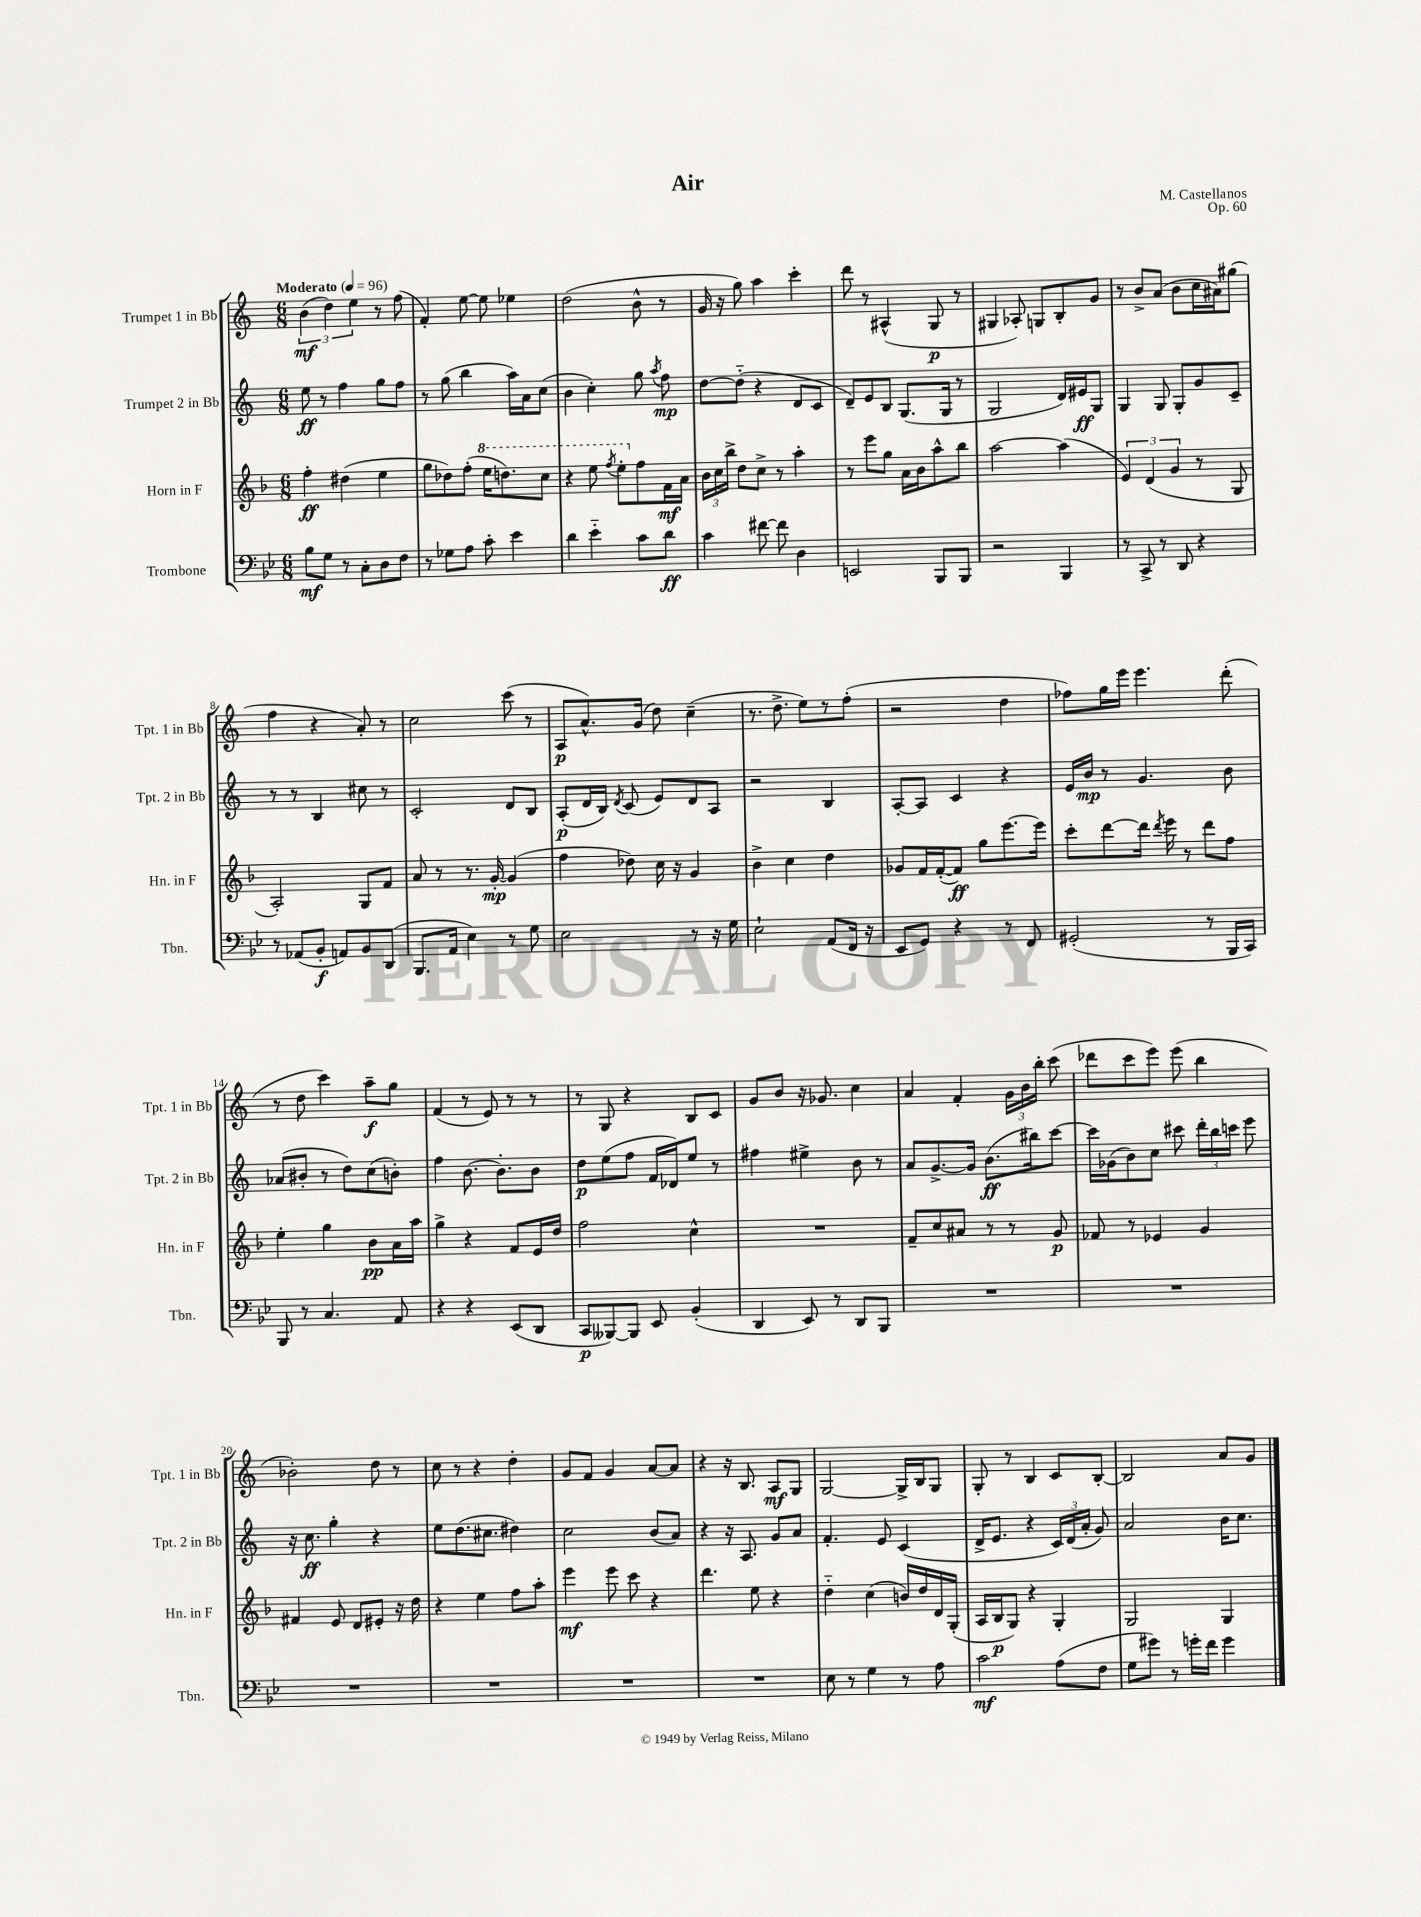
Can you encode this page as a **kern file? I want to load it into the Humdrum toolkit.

**kern	**dynam	**kern	**dynam	**kern	**dynam	**kern	**dynam
*part4	*part4	*part3	*part3	*part2	*part2	*part1	*part1
*staff4	*staff4	*staff3	*staff3	*staff2	*staff2	*staff1	*staff1
*I"Trombone	*	*I"Horn in F	*	*I"Trumpet 2 in Bb	*	*I"Trumpet 1 in Bb	*
*I'Tbn.	*	*I'Hn. in F	*	*I'Tpt. 2 in Bb	*	*I'Tpt. 1 in Bb	*
*clefF4	*	*clefG2	*	*clefG2	*	*clefG2	*
*k[b-e-]	*	*k[b-]	*	*k[]	*	*k[]	*
*M6/8	*	*M6/8	*	*M6/8	*	*M6/8	*
*MM96	*	*MM96	*	*MM96	*	*MM96	*
=1	=1	=1	=1	=1	=1	=1	=1
!	!	!	!	!	!	!LO:TX:a:B:t=Moderato	!
8B-\L	mf	4ff'\	ff	8ee\	ff	(6b\	mf
8G\J	.	.	.	8r	.	.	.
.	.	.	.	.	.	6dd\)	.
8r	.	(4dd#X\	.	4ff\	.	.	.
.	.	.	.	.	.	6ee\	.
8C'\L	.	.	.	.	.	.	.
8D\	.	4ee\	.	8gg\L	.	8r	.
8F\J	.	.	.	8ff\J	.	(8ff\	.
=2	=2	=2	=2	=2	=2	=2	=2
8r	.	8gg\L	.	8r	.	4f'/)	.
8G-X\L	.	8dd-X\)	.	(8gg\	.	.	.
8A\J	.	(8ff'\J	.	4bb\	.	[8ee\	.
*	*	*8va	*	*	*	*	*
8c'\	.	16eee\KL	.	.	.	8ee\]	.
.	.	8.dddn\)	.	.	.	.	.
4e-\	.	.	.	16aa\LL)	.	4ee-X\	.
.	.	.	.	16a\J	.	.	.
.	.	8ccc\J	.	(8cc\J	.	.	.
=3	=3	=3	=3	=3	=3	=3	=3
4d\	.	4r	.	4b\	.	(2dd\	.
4e-\	.	8eee\	.	4cc'\)	.	.	.
.	.	8qfff/	.	.	.	.	.
.	.	8eee'\L	.	.	.	.	.
*	*	*X8va	*	*	*	*	*
8c\L	.	8ff\	.	8gg\	.	8b^^\	.
.	.	.	.	8qaa/	.	.	.
8d\J	ff	16f\L	mf	8ff\	mp	8r	.
.	.	16a\JJ	.	.	.	.	.
=4	=4	=4	=4	=4	=4	=4	=4
4c\	.	24b-\LL	.	[8dd\L	.	16g/	.
.	.	24cc\	.	.	.	.	.
.	.	.	.	.	.	16r	.
.	.	24bb-^\JJ	.	.	.	.	.
.	.	8dd\L	.	(8dd\J]	.	8gg\)	.
[8f#X\	.	8cc^\J	.	4r	.	4aa\	.
8f#\]	.	8r	.	.	.	.	.
4D\	.	4aa'\	.	8d/L	.	4ccc'\	.
.	.	.	.	8c/J	.	.	.
=5	=5	=5	=5	=5	=5	=5	=5
2EEn/	.	8r	.	8d~/L)	.	8ddd\	.
.	.	8eee\L	.	8e/	.	8r	.
.	.	8gg\J	.	8B/J	.	(4A#X^^/	.
.	.	16a\LL	.	(8.G/L	.	.	.
.	.	16b-\J	.	.	.	.	.
8BBB-/L	.	8aa^^\	.	.	.	8G/	p
.	.	.	.	16G/Jk	.	.	.
8BBB-/J	.	8bb-\J	.	8r	.	8r	.
=6	=6	=6	=6	=6	=6	=6	=6
2r	.	[2aa\	.	2G/	.	4G#X/	.
.	.	.	.	.	.	8A-X'/)	.
.	.	.	.	.	.	8Gn/L	.
4BBB-/	.	(4aa\]	.	16d/LL)	.	8B'/	.
.	.	.	.	16e#X/J	ff	.	.
.	.	.	.	8G/J	.	8g/J	.
=7	=7	=7	=7	=7	=7	=7	=7
8r	.	6e/)	.	4G/	.	8r	.
8CC^/	.	.	.	.	.	8b^/L	.
.	.	(6d/	.	.	.	.	.
8r	.	.	.	8G/	.	(8a/J	.
.	.	6g/	.	.	.	.	.
8DD/	.	.	.	8G'/L	.	8b\L	.
4r	.	8r	.	8g/	.	16cc\L	.
.	.	.	.	.	.	16a#X\J)	.
.	.	8G/	.	8c~/J	.	(8gg#X\J	.
!!LO:LB:g=z
=8	=8	=8	=8	=8	=8	=8	=8
8r	.	2A'/)	.	8r	.	4ff\	.
(8AA-X/L	.	.	.	8r	.	.	.
8BB-'/J	f	.	.	4B/	.	4r	.
8AAn/L)	.	.	.	.	.	.	.
8BB-/	.	8G/L	.	8cc#X\	.	8a'/)	.
(8DD/J	.	8f/J	.	8r	.	8r	.
=9	=9	=9	=9	=9	=9	=9	=9
8.BBB-/L	.	8a/	.	2c'/	.	2cc\	.
.	.	8r	.	.	.	.	.
16AA/Jk	.	.	.	.	.	.	.
4E-\)	.	8.r	.	.	.	.	.
.	.	[16g'/	mp	.	.	.	.
8r	.	(4g/]	.	8d/L	.	(8ccc\	.
8G\	.	.	.	8B/J	.	8r	.
=10	=10	=10	=10	=10	=10	=10	=10
2E-\	.	4ff\	.	(8A'/L	p	8A/L	p
.	.	.	.	16d/L	.	8.a^^/)	.
.	.	.	.	16B/JJ)	.	.	.
.	.	.	.	8qd/	.	.	.
.	.	8dd-X\)	.	(8c/	.	.	.
.	.	.	.	.	.	(16g/Jk	.
.	.	16cc\	.	8e/L)	.	8dd\)	.
.	.	16r	.	.	.	.	.
8r	.	4g/	.	8d/	.	(4cc~\	.
16r	.	.	.	8A/J	.	.	.
16G\	.	.	.	.	.	.	.
=11	=11	=11	=11	=11	=11	=11	=11
2E-`\	.	4b-^\	.	2r	.	8.r	.
.	.	.	.	.	.	8.dd^\	.
.	.	4cc\	.	.	.	.	.
.	.	.	.	.	.	8ee\L)	.
(8AA/L	.	4dd\	.	4B/	.	8r	.
16FF/Jk	.	.	.	.	.	(8ff'\J	.
16r	.	.	.	.	.	.	.
=12	=12	=12	=12	=12	=12	=12	=12
8EE-/L	.	8g-X/L	.	[8A'/L	.	2r	.
8GG/J)	.	16f/L	.	8A/J]	.	.	.
.	.	([16f'/J	.	.	.	.	.
4r	.	8f/J])	ff	4c/	.	.	.
.	.	8gg\L	.	.	.	.	.
8r	.	[8.eee\	.	4r	.	4dd\	.
8FF/	.	.	.	.	.	.	.
.	.	16eee\Jk]	.	.	.	.	.
=13	=13	=13	=13	=13	=13	=13	=13
(2GG#X'/	.	8ccc'\L	.	16e/LL	.	8ff-X\L)	.
.	.	.	.	16b/JJ	mp	.	.
.	.	[8ddd\	.	8r	.	16gg\L	.
.	.	.	.	.	.	16eee\JJ	.
.	.	16ddd\Jk]	.	4.g/	.	4.eee\	.
.	.	8qddd/	.	.	.	.	.
.	.	16eee\	.	.	.	.	.
.	.	8r	.	.	.	.	.
8r	.	8ddd\L	.	.	.	.	.
16BBB-/LL	.	8ff\J	.	8b\	.	(8ddd'\	.
16CC/JJ)	.	.	.	.	.	.	.
!!LO:LB:g=z
=14	=14	=14	=14	=14	=14	=14	=14
8BBB-/	.	4ee'\	.	(8a-X/L	.	8r	.
8r	.	.	.	8b#X'/J	.	8dd\	.
4.C/	.	4gg\	.	8r	.	4ccc\)	.
.	.	.	.	8dd\L)	.	.	.
.	.	8b-\L	pp	(8cc\	.	8aa~\L	f
8AA/	.	16a\L	.	8bn'\J)	.	8gg\J	.
.	.	16aa\JJ	.	.	.	.	.
=15	=15	=15	=15	=15	=15	=15	=15
4r	.	4gg^\	.	4ff\	.	(4f/	.
4r	.	4r	.	[8.b\	.	8r	.
.	.	.	.	.	.	8e/)	.
.	.	.	.	8.b'\L]	.	.	.
(8EE-/L	.	8f/L	.	.	.	8r	.
8DD/J	.	16e/L	.	8b\J	.	8r	.
.	.	16dd/JJ	.	.	.	.	.
=16	=16	=16	=16	=16	=16	=16	=16
8CC/L	p	2ff\	.	8dd\L	p	8r	.
[8BBB--X/)	.	.	.	(8ee\	.	8G/	.
8BBB--/J]	.	.	.	8ff\J	.	4r	.
8EE-/	.	.	.	16f/LL	.	.	.
.	.	.	.	16d-X/J)	.	.	.
(4BB-'/	.	4cc^^\	.	8ee/J	.	8B/L	.
.	.	.	.	8r	.	8c/J	.
=17	=17	=17	=17	=17	=17	=17	=17
4DD/	.	2.r	.	4ff#X\	.	8g/L	.
.	.	.	.	.	.	8b/J	.
8EE-/)	.	.	.	4ee#X^\	.	16r	.
.	.	.	.	.	.	8.g-X/	.
8r	.	.	.	.	.	.	.
8DD/L	.	.	.	8b\	.	4cc\	.
8BBB-/J	.	.	.	8r	.	.	.
=18	=18	=18	=18	=18	=18	=18	=18
2.r	.	8f~/L	.	8a/L	.	4a/	.
.	.	8cc/	.	[8.g^/	.	.	.
.	.	8a#X/J	.	.	.	4f'/	.
.	.	.	.	16g/Jk]	.	.	.
.	.	8r	.	(8.b\L	ff	.	.
.	.	8r	.	.	.	24g\LL	.
.	.	.	.	.	.	24b\	.
.	.	.	.	16bb#X\k)	.	.	.
.	.	.	.	.	.	24bb'\JJ	.
.	.	8g/	p	[8ccc\J	.	(8ccc\	.
=19	=19	=19	=19	=19	=19	=19	=19
2.r	.	8f-X/	.	16ccc\LL]	.	8ddd-X\L	.
.	.	.	.	(16g-X\J	.	.	.
.	.	8r	.	8b\)	.	8ccc\	.
.	.	4e-X/	.	8cc\J	.	8eee\J)	.
.	.	.	.	8ccc#X\	.	(8eee\	.
.	.	4g/	.	24ddd'\LL	.	4bb\	.
.	.	.	.	24bb\	.	.	.
.	.	.	.	24cccn\JJ	.	.	.
.	.	.	.	8eee\	.	.	.
!!LO:LB:g=z
=20	=20	=20	=20	=20	=20	=20	=20
2.r	.	4f#X/	.	16r	.	2b-X'\)	.
.	.	.	.	8.cc\	ff	.	.
.	.	8e/	.	4gg'\	.	.	.
.	.	8d/L	.	.	.	.	.
.	.	8e#X'/J	.	4r	.	8dd\	.
.	.	16r	.	.	.	8r	.
.	.	16dd\	.	.	.	.	.
=21	=21	=21	=21	=21	=21	=21	=21
2.r	.	4r	.	8ee\L	.	8cc\	.
.	.	.	.	(8.dd\	.	8r	.
.	.	4ee\	.	.	.	4r	.
.	.	.	.	8.cc#X\J	.	.	.
.	.	8ff\L	.	4dd#X\)	.	4dd'\	.
.	.	8aa'\J	.	.	.	.	.
=22	=22	=22	=22	=22	=22	=22	=22
2.r	.	4eee\	mf	2cc\	.	8g/L	.
.	.	.	.	.	.	8f/J	.
.	.	8eee\	.	.	.	4g/	.
.	.	8ccc\	.	.	.	.	.
.	.	4r	.	(8b/L	.	[8a/L	.
.	.	.	.	8a/J)	.	8a/J]	.
=23	=23	=23	=23	=23	=23	=23	=23
2.r	.	4.ddd\	.	4r	.	4r	.
.	.	.	.	16r	.	16r	.
.	.	.	.	8.A/	.	8.B/	.
.	.	8ee\	.	.	.	.	.
.	.	4r	.	8g/L	.	8A/L	mf
.	.	.	.	8a/J	.	8G/J	.
=24	=24	=24	=24	=24	=24	=24	=24
8E-\	.	4dd\	.	4.f'/	.	[2G/	.
8r	.	.	.	.	.	.	.
4G\	.	(4cc\	.	.	.	.	.
.	.	.	.	8e/	.	.	.
8r	.	16bn/LL)	.	(4c/	.	16G^/LL]	.
.	.	16dd/	.	.	.	16B/J	.
8A\	.	16d/	.	.	.	8G/J	.
.	.	(16G'/JJ	.	.	.	.	.
=25	=25	=25	=25	=25	=25	=25	=25
2c\	mf	16A/LL	.	16d^/KL	.	8G'/	.
.	.	16B-/J	p	8.e/J	.	.	.
.	.	8G/J)	.	.	.	8r	.
.	.	4r	.	4r	.	4B/	.
(8A\L	.	4G'/	.	24c/LL)	.	8c/L	.
.	.	.	.	(24d/	.	.	.
.	.	.	.	24a'/JJ	.	.	.
8F\J	.	.	.	8g/)	.	[8B'/J	.
=26	=26	=26	=26	=26	=26	=26	=26
8G\L	.	2G/	.	2a/	.	2B/]	.
8g#X\J)	.	.	.	.	.	.	.
8r	.	.	.	.	.	.	.
16gn'\LL	.	.	.	.	.	.	.
16f\JJ	.	.	.	.	.	.	.
4g\	.	4G/	.	16b\KL	.	8a/L	.
.	.	.	.	8.cc\J	.	.	.
.	.	.	.	.	.	8g/J	.
==	==	==	==	==	==	==	==
*-	*-	*-	*-	*-	*-	*-	*-
